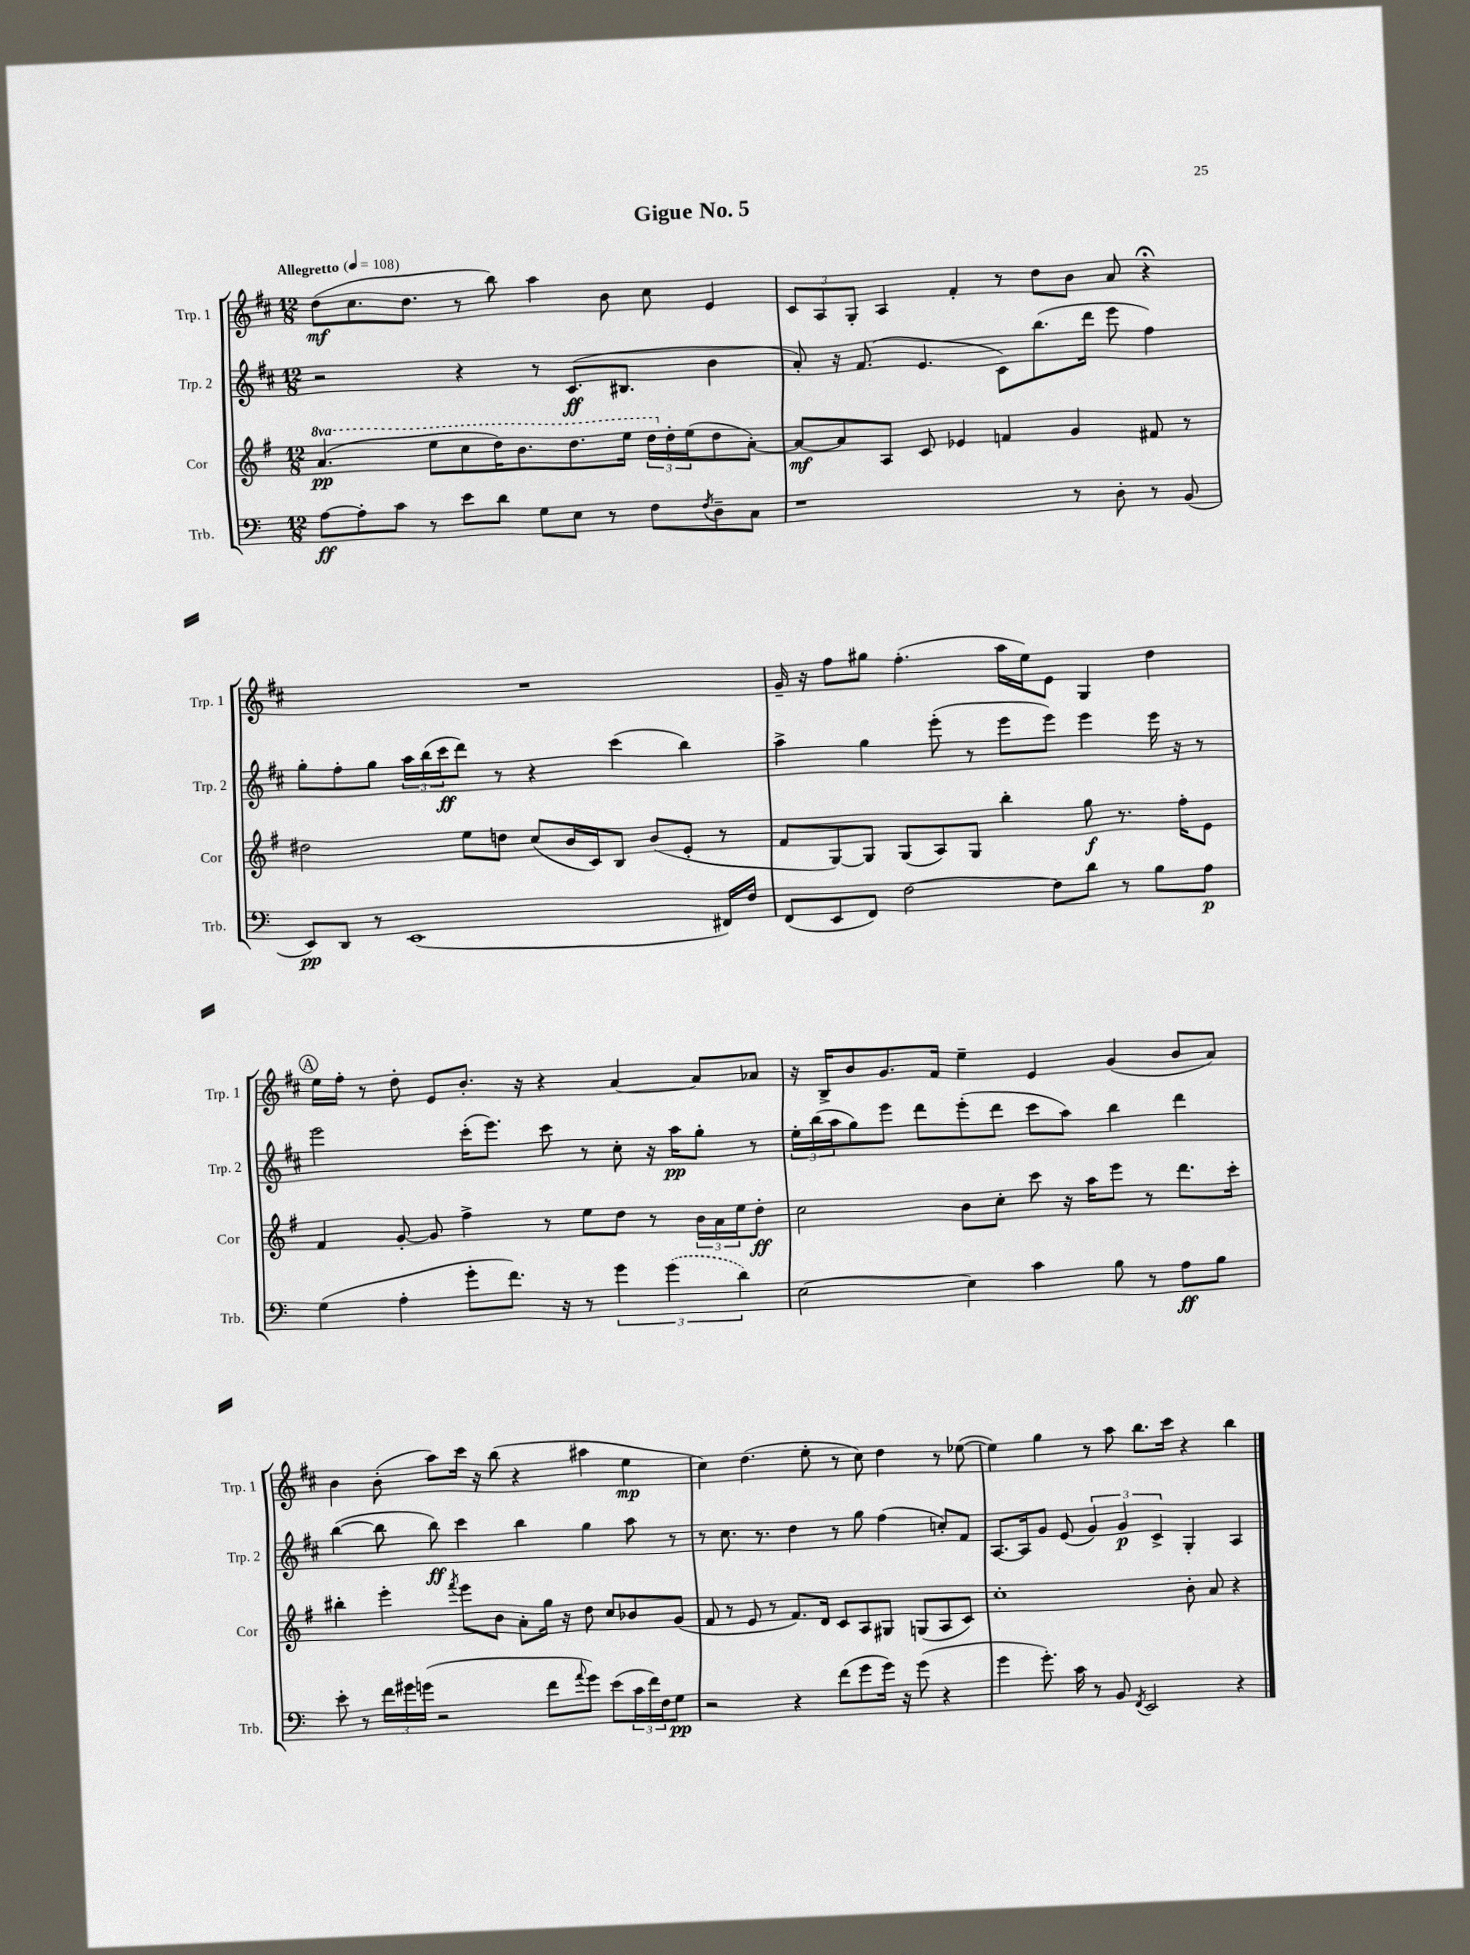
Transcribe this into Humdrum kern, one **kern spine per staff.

**kern	**kern	**kern	**kern
*staff4	*staff3	*staff2	*staff1
*clefF4	*clefG2	*clefG2	*clefG2
*k[]	*k[f#]	*k[f#c#]	*k[f#c#]
*M12/8	*M12/8	*M12/8	*M12/8
*MM108	*MM108	*MM108	*MM108
[8A	(4.aa	2r	(8dd
8A']	.	.	8.cc#
8c	.	.	.
.	.	.	8.dd
8r	8eee	.	.
8e	8ccc	4r	8r
8d	16ddd)	.	8bb)
.	8.bb	.	.
8G	.	8r	4aa
8E	8.ddd	(8.c#	.
8r	.	.	8b
.	16eee	8.B#	.
8F	24ddd	.	8cc#
.	24dd'	.	.
.	(24ee	.	.
8qF	.	.	.
8D~	8dd	4b	4e
8C	[8a')	.	.
=	=	=	=
1r	8a_	8a')	12c#
.	.	.	12A
.	8a]	16r	.
.	.	.	12G'
.	.	(8.f#	.
.	8A	.	4A
.	8c	4.e	.
.	4e-	.	4f#'
.	4f	8c#)	8r
.	.	(8.bb	8dd
8r	4g	.	8b
.	.	16ddd	.
8D'	.	8eee	8a
8r	8f#	4ff#)	4r;
(8BB	8r	.	.
=	=	=	=
8EE)	2dd#	8gg'	1.r
8DD	.	8ff#'	.
8r	.	8gg	.
(1EE	.	24aa	.
.	.	(24bb	.
.	.	24ccc#	.
.	8ee	8ddd)	.
.	8dd	8r	.
.	(8cc	4r	.
.	16b	.	.
.	16c)	.	.
.	8B	(4ccc#	.
.	(8b	.	.
.	8e'	4bb)	.
16FF#)	8r	.	.
16F	.	.	.
=	=	=	=
(8FF	8f#	4aa^	16g~
.	.	.	16r
8EE	[8G)	.	8ff#
8FF)	8G]	4gg	8gg#
[2F	(8G	.	(4.ff#'
.	8A)	(8eee'	.
.	8G	8r	.
.	4bb'	8eee	16aa
.	.	.	16ee)
8F]	.	8eee)	8e
8d	8gg	4eee	4G
8r	8.r	.	.
8B	.	16eee	4dd
.	16ff#'	16r	.
8A	8e	8r	.
=	=	=	=
(4G	4f#	2eee	16ee
.	.	.	16ff#'
.	.	.	8r
4A'	[8g'	.	8dd'
.	8g]	.	8e
8g'	4ff#^	(16ccc#'	8.b'
.	.	8.eee)	.
8.f)	.	.	.
.	.	.	16r
.	8r	8ccc#	4r
16r	.	.	.
8r	8ee	8r	.
6g	8dd	8cc#'	[4a
.	8r	16r	.
(6g	.	.	.
.	.	16aa	.
.	24b	8gg'	8a]
.	24a	.	.
6d)	24ee	.	.
.	8dd'	8r	8a-
=	=	=	=
[2E	2cc	24ee'	16r
.	.	(24bb	.
.	.	.	16B^
.	.	24aa	.
.	.	8gg)	8b
.	.	8eee	8.g
.	.	8ddd	.
.	.	.	16f#
4E]	8b	(8eee'	4ee~
.	8cc'	8ddd	.
4c	8ccc	8ccc#	4e
.	16r	8aa)	.
.	16aa	.	.
8B	8eee	4bb	(4g
8r	8r	.	.
8A	8.ddd	4ddd	8b
8B	.	.	8a)
.	16ccc'	.	.
=	=	=	=
8e'	4bb#'	([4bb	4b
8r	.	.	.
24f	4eee'	8bb]	(8b'
24g#	.	.	.
(24g	.	.	.
2r	.	8bb)	8aa)
.	8qfff#	.	.
.	8eee	4ccc#	16ccc#
.	.	.	16r
.	8b	.	(8bb
.	8a'	4bb	4r
8f	16gg	.	.
.	16r	.	.
8qqa	.	.	.
8g)	8dd	4gg	4aa#
(8e	8cc	.	.
24c	8b-	8aa	4ee
24f)	.	.	.
24F	.	.	.
8G	(8g	8r	.
=	=	=	=
2r	8f#	8r	4cc#)
.	8r	8.cc#	.
.	8e	.	(4.dd
.	.	8.r	.
.	8r	.	.
4r	8.f#)	4dd	.
.	.	.	8ee'
.	16d	.	.
(8f	8c	8r	8r
8g	8A	8gg	8cc#)
16g)	8G#	(4ff#	4dd
16r	.	.	.
(8g	(8G	.	.
4r	8A	8cc')	8r
.	8c)	8f#	([8ee-
=	=	=	=
4g	1cc'	[8.A	4ee-])
.	.	16A]	.
8.g')	.	8g	4gg
.	.	(8e	.
16c	.	.	.
8r	.	6g)	8r
8BB	.	.	8aa
.	.	6g	.
8qFF	.	.	.
2EE	.	.	8.bb
.	.	6c#^	.
.	.	.	16ccc#
.	8b'	4G'	4r
.	8a	.	.
4r	4r	4A	4bb
==	==	==	==
*-	*-	*-	*-
